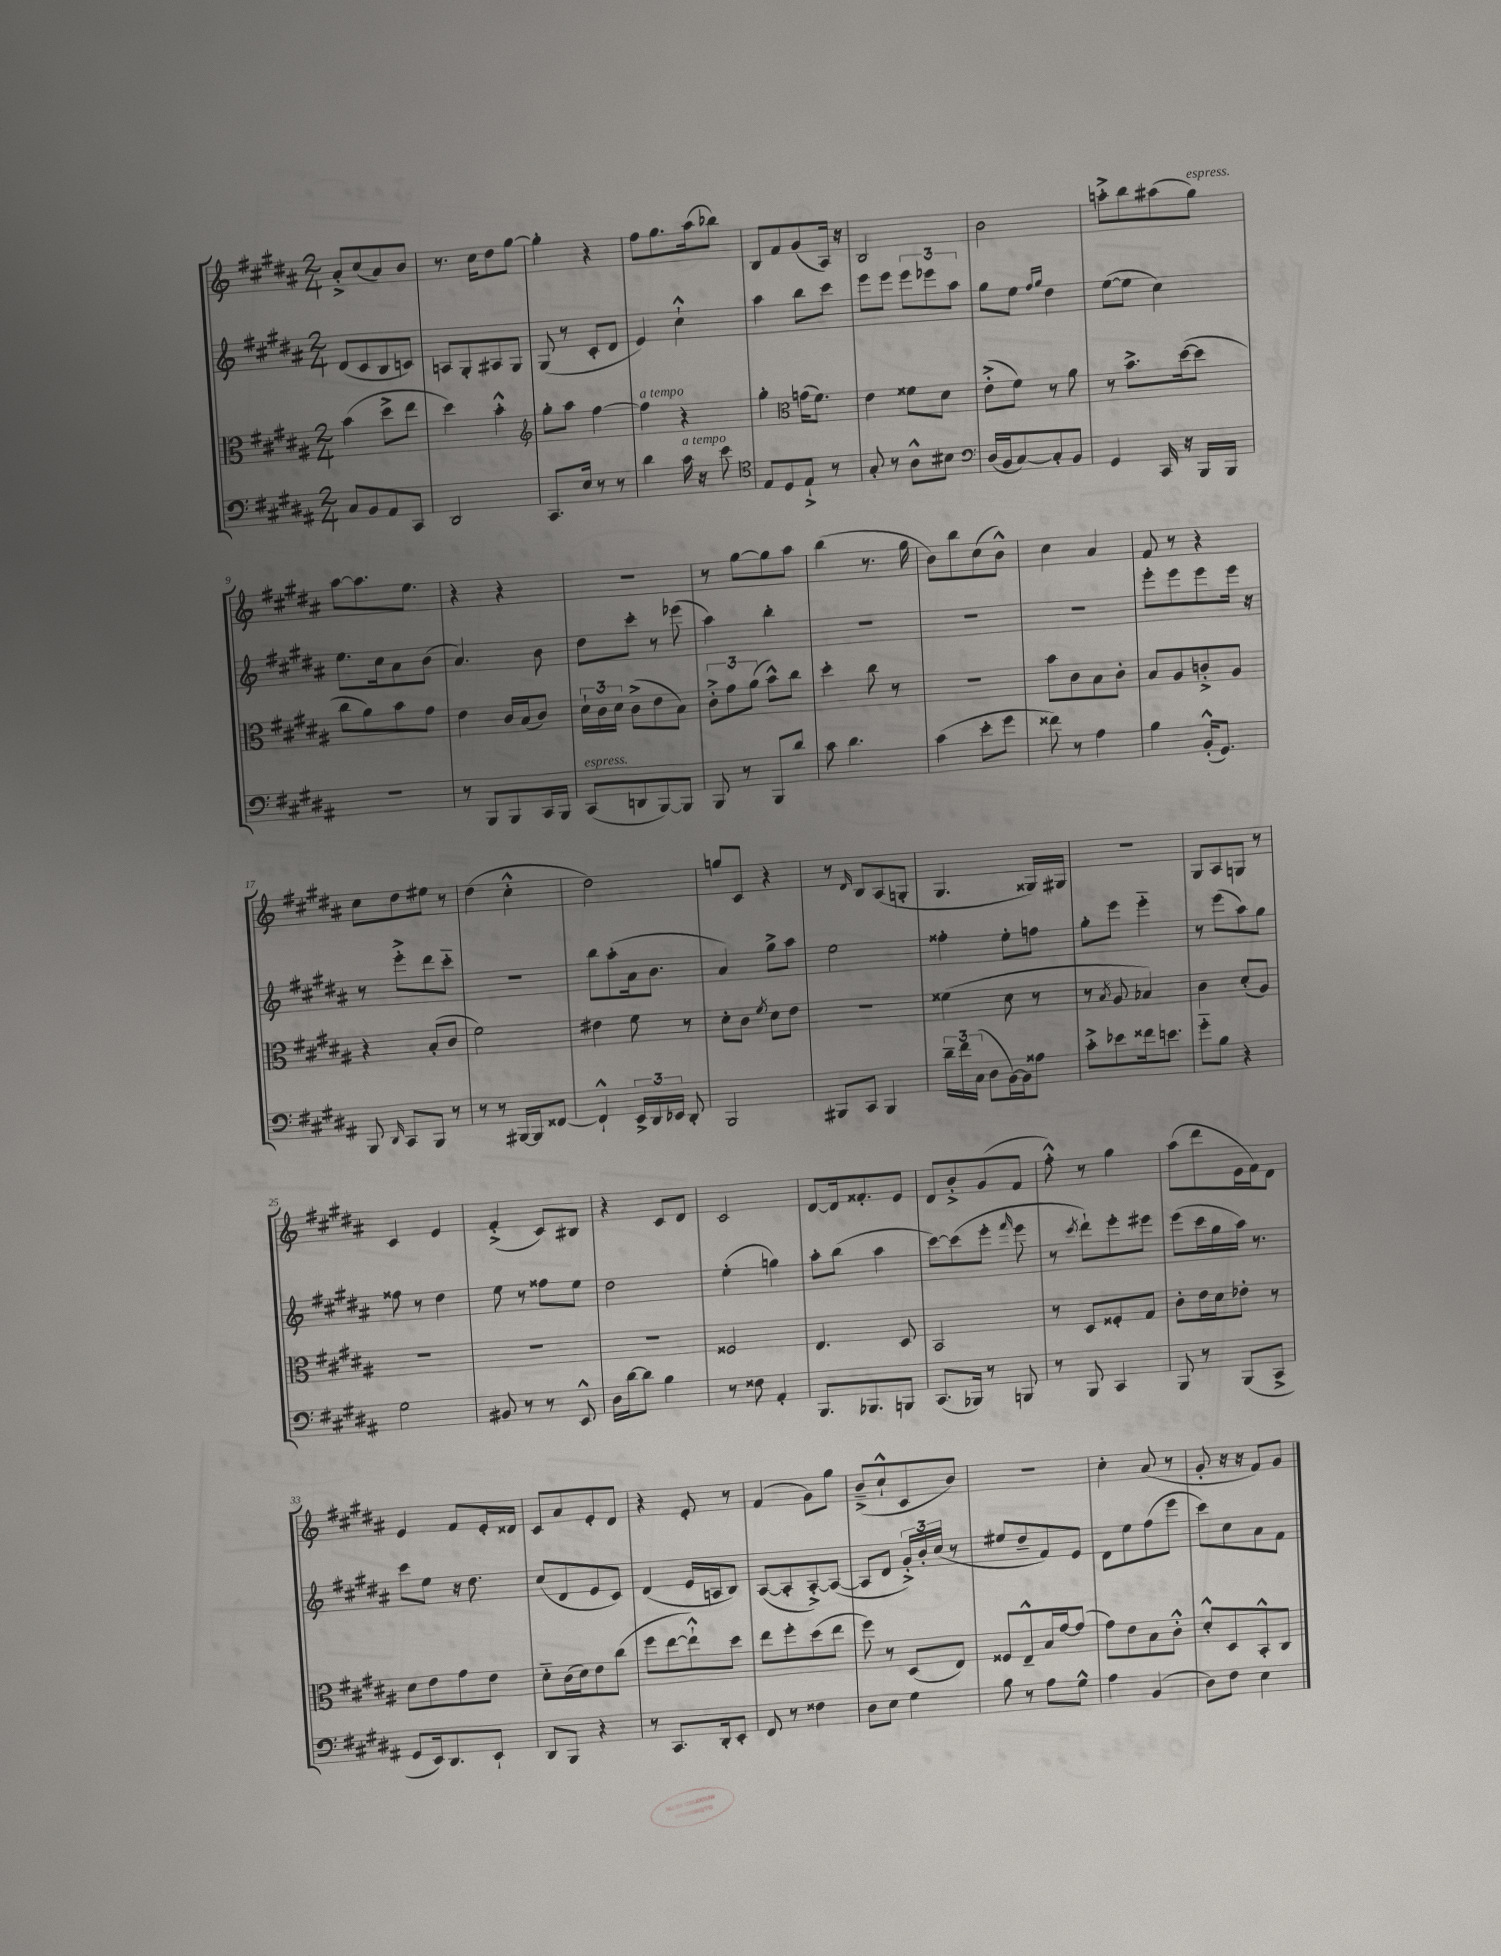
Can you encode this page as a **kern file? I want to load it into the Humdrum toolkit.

**kern	**kern	**kern	**kern
*staff4	*staff3	*staff2	*staff1
*clefF4	*clefC3	*clefG2	*clefG2
*k[f#c#g#d#a#]	*k[f#c#g#d#a#]	*k[f#c#g#d#a#]	*k[f#c#g#d#a#]
*M2/4	*M2/4	*M2/4	*M2/4
8C#	(4b	(8d#	8a#'^
8BB	.	8c#	(8cc#
8AA#	8dd#^	8B	8a#)
8CC#	8ee	8c)	8b
=	=	=	=
2DD#	4dd#)	8A	8.r
.	.	8G#'	.
.	.	.	16cc#
.	4b'^^	8A#	8dd#
.	.	8G#	[8gg#
=	=	=	=
*	*clefG2	*	*
8.CC#	8gg#'	(8G#	4gg#']
.	8aa#	8r	.
16E	.	.	.
8r	[4ff#	8c#'	4r
8r	.	8d#	.
=	=	=	=
4d#	4ff#]	4e)	8ff#
.	.	.	8.gg#
16c#	4r	4cc#`^^	.
16r	.	.	(16aa#
8e	.	.	8bb-)
=	=	=	=
*clefC4	*	*	*
8E	4gg#'	4aa#	8B
8D#	.	.	8f#
*	*clefC3	*	*
8E`^	(16g	8bb	(8g#
.	8.f#)	.	.
8r	.	8ccc#	16A#)
.	.	.	16r
=	=	=	=
8G#'	4e	8eee	2B
8r	.	8eee	.
8A#^^	8f##	12eee	.
.	.	12eee-	.
8B#	8d#	.	.
.	.	12aa#	.
=	=	=	=
*clefF4	*	*	*
(16D#	(8e'^	8gg#	2b
16BB	.	.	.
[8C#)	8f#)	8ee	.
.	.	16qqff#	.
.	.	16qqgg#	.
8C#']	8r	4dd#	.
8BB	8a#	.	.
=	=	=	=
4GG#	8r	([8ee	8aa'^
.	8.b^	8ee]	8bb
16CC#	.	4cc#)	(8aa#
16r	([16dd#	.	.
16BBB	8dd#]	.	8gg#)
16BBB	.	.	.
=	=	=	=
2r	8cc#	8.ee	[8aa#
.	8a#)	.	8.aa#]
.	.	16cc#	.
.	8b	8a#	.
.	.	.	8.ee
.	8g#	(8b	.
=	=	=	=
8r	4e	4.a#)	4r
8BBB	.	.	.
8BBB	16c#	.	4r
.	(16B	.	.
16CC#	8c#)	8b	.
16BBB	.	.	.
=	=	=	=
(8CC#	24d#`	8dd#	2r
.	24c#	.	.
.	24d#	.	.
8DD	(8c#^	8ccc#'	.
[8BBB)	8e	8r	.
8BBB]	8B)	(8eee-	.
=	=	=	=
8BBB	12c#'^	4aa#)	8r
.	12g#	.	.
8r	.	.	[8gg#
.	(12a#	.	.
8BBB	8b^^)	4bb'	8gg#]
8d#	8cc#	.	8aa#
=	=	=	=
8c#	4dd#'	2r	(4bb
4.d#	.	.	.
.	8cc#	.	8.r
.	8r	.	.
.	.	.	16gg#
=	=	=	=
(4c#	2r	2r	8b)
.	.	.	8bb
8e'	.	.	(8cc#
8g#	.	.	8b^^)
=	=	=	=
8f##)	8b	2r	4cc#
8r	8c#	.	.
4A#	8B	.	4a#
.	8c#'	.	.
=	=	=	=
4B	8B	8eee'	8f#
.	8A#	8eee	8r
(16BB'^^	8c'^	8eee	4r
8.GG#)	.	.	.
.	8A#	16eee	.
.	.	16r	.
=	=	=	=
8BBB	4r	8r	8cc#
16qqDD#	.	.	.
8CC#	.	8eee'^	8dd#
8BBB	(8B'	8ddd#	8ee#
8r	8c#	8ccc#'~	8r
=	=	=	=
8r	2f#)	2r	(4dd#
8r	.	.	.
[16BBB#	.	.	4cc#'^^
16BBB#]	.	.	.
[8FF##	.	.	.
=	=	=	=
4FF##`^^]	4e#	8bb	2dd#)
.	.	(8aa#'	.
24EE^	8f#	16a#	.
24DD#	.	.	.
.	.	8.b	.
24EE-	.	.	.
8DD#'	8r	.	.
=	=	=	=
2BBB	8d#'	4a#)	8gg
.	8c#	.	8c#
.	8qf#	.	.
.	8d#	8gg#^	4r
.	8e	8aa#	.
=	=	=	=
8BBB#	2r	2ee	8r
.	.	.	16qqd#
8CC#	.	.	8B
4BBB#	.	.	(8A#
.	.	.	8G'
=	=	=	=
24d#~	(4f##	4ff##'	4.G#
24f#	.	.	.
(24C#	.	.	.
8D#	.	.	.
[16BB)	8d#	8ee'	.
16BB]	.	.	.
8A##	8r	8ff	16G##)
.	.	.	16G#
=	=	=	=
8c#'^	8r	8gg#'	2r
.	8qB	.	.
8e-	8A#	8eee	.
16f##	4B-)	4eee'~	.
8.e	.	.	.
=	=	=	=
8g#'~	4c#	8r	8G#
8B	.	(8eee	8A#
4r	(8d#'	8aa#)	8G
.	8A#)	8gg#	8r
=	=	=	=
2G#	2r	8ff##	4c#
.	.	8r	.
.	.	4dd#	4e
=	=	=	=
8BB#	2r	8ee	(4f#'^
8r	.	8r	.
8r	.	8ff##	8c#)
8EE^^	.	8ee	8B#
=	=	=	=
16D#	2r	2dd#	4r
[16d#	.	.	.
8d#]	.	.	.
4B	.	.	8c#
.	.	.	8d#
=	=	=	=
8r	2F##	(4ee'	2c#
8F##	.	.	.
4AA#'	.	4gg)	.
=	=	=	=
8.BBB	4.E	8aa#'	[8d#
.	.	(8bb	16d#]
8.BBB-	.	.	8.f##'
.	.	4aa#	.
8BBB	8D#	.	8e
=	=	=	=
(8.CC#	2BB	[8ccc#)	8d#
.	.	(8ccc#]	8b'^
16BBB-)	.	.	.
8r	.	8eee'	(8g#
.	.	16qqfff#	.
8BBB	.	8eee	8f#
=	=	=	=
8r	8r	8r	8ff#'^^)
.	.	8qccc#	.
8BBB	8D#	8ddd#`)	8r
4CC#	8F##'	8eee'	4gg#
.	8G#	8eee#	.
=	=	=	=
8BBB	8c#'	(8eee	(8aa#
8r	16e	16ccc#	8ddd#
.	16d#	16gg#	.
(8BBB	8e-'	16aa#)	16e
.	.	8.r	16f#)
8CC#^	8r	.	8d#
=	=	=	=
8GG#	8d#	8ccc#	4e
16EE)	8e	8ee	.
8.DD#	.	.	.
.	8g#	16r	8f#
.	.	8.dd#	.
8EE`	8e	.	16e'
.	.	.	16d##
=	=	=	=
8DD#	8d#'~	(8cc#	8c#
8BBB	(16c#	8d#	8a#
.	16d#)	.	.
4r	8e	8e	8e'
.	(8cc#	8c#)	8d#
=	=	=	=
8r	8ff#	(4d#	4r
8.CC#	[8ee	.	.
.	8ee`^^])	16e	8e'
16DD#'	.	16A	.
8EE'	8dd#	8B)	8r
=	=	=	=
8FF#	8ee	([8A#	(4f#
8r	8ff#'	8A#']	.
4F##	(8dd#	[8A#'^)	8g#)
.	8ee	(8A#_	8gg#
=	=	=	=
8D#	8ff#)	8A#]	(8b~^
8E	8r	8d#	8cc#`^^
4G#	(8D#	24g#'^)	8c#
.	.	24b'	.
.	.	(24cc#	.
.	8E)	8r	8b)
=	=	=	=
8B	8F##	8ee#	2r
8r	8E~^^	8dd#~	.
8A#	16B	8f#)	.
.	[16g#	.	.
8G#^^	(8g#]	8e	.
=	=	=	=
4A#	8g#)	8d#	4cc#'
.	8e	8ee	.
(4BB	8B	(8ff#	(8a#
.	8c#'^^	8eee	8r
=	=	=	=
8D#)	8d#'^^	8ccc#)	8g#'
8F#	8D#	8cc#	16r
.	.	.	16r
4E	8BB'^^	8a#	8f#)
.	8C#	8f#	8g#
==	==	==	==
*-	*-	*-	*-
